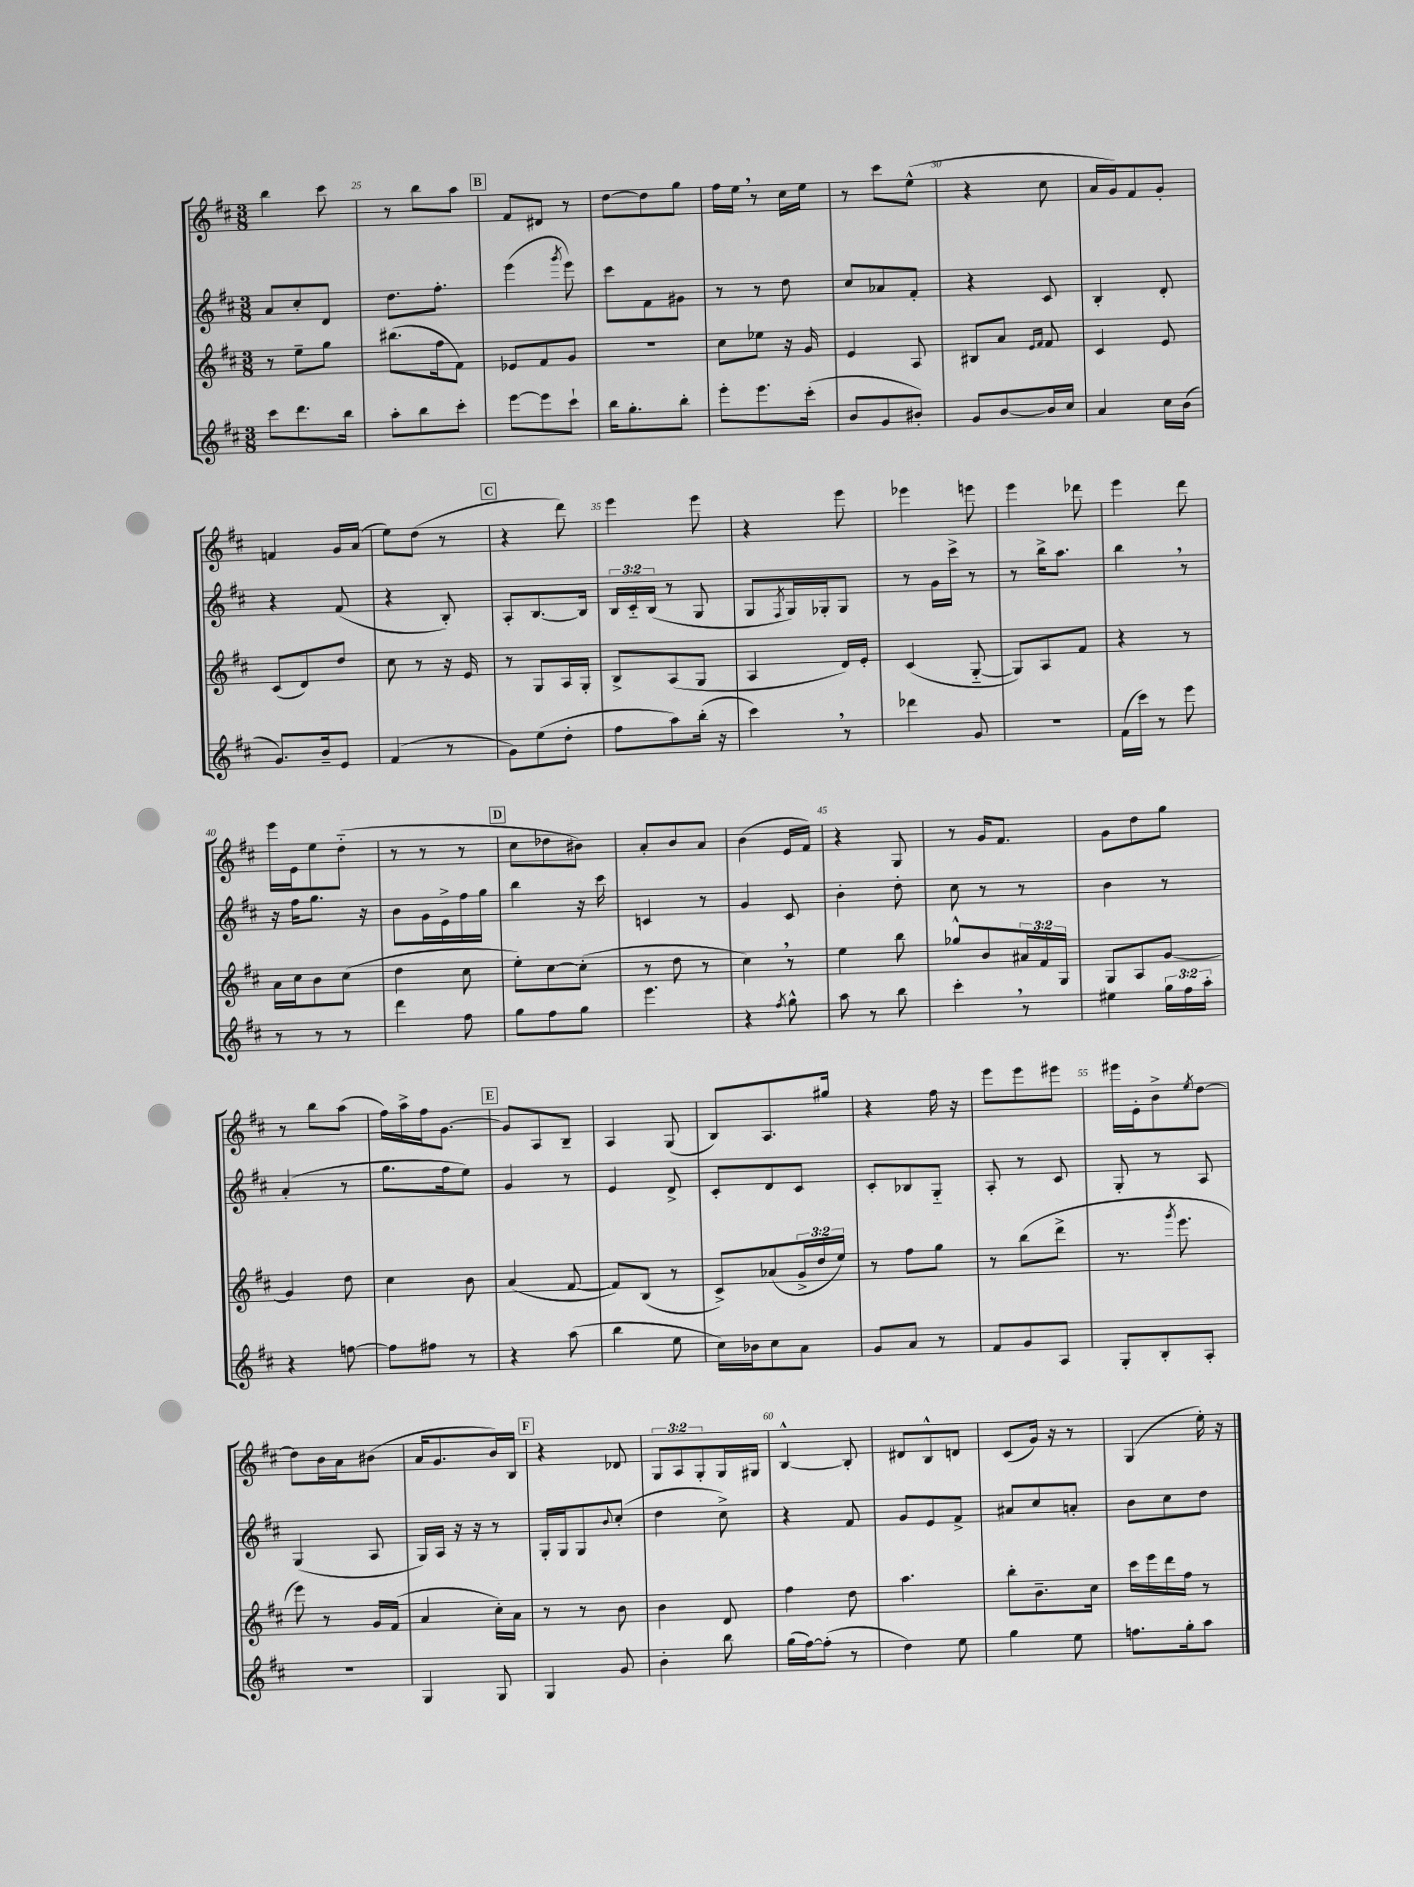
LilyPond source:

<<
\new StaffGroup <<
\new Staff = "s0" {
    \clef treble \key d \major \numericTimeSignature \time 3/8 \override Staff.TupletNumber.text = #tuplet-number::calc-fraction-text
    b''4 cis'''8 |
    r8 b''8 a''8 |
    \mark \markup { \box "B" } fis'8 dis'8 r8 |
    d''8~ d''8 g''8 |
    fis''16 e''16 \breathe r8 cis''16 e''16 |
    r8 cis'''8 e''8-^( |
    r4 cis''8 |
    a'16 g'16) fis'8 g'8-. |
    f'4 g'16 a'16( |
    e''8) d''8( r8 |
    \mark \markup { \box "C" } r4 d'''8) |
    e'''4 e'''8 |
    r4 e'''8 |
    ees'''4 e'''8 |
    e'''4 des'''8 |
    e'''4 d'''8 |
    e'''16 e'16 e''8 d''8-_( |
    r8 r8 r8 |
    \mark \markup { \box "D" } cis''8 des''8 bis'8) |
    a'8-. b'8 a'8 |
    b'4( e'16 fis'16) |
    r4 g8 |
    r8 g'16 fis'8. |
    g'8 d''8 g''8 |
    r8 b''8 a''8( |
    fis''16) a''16-> fis''16 g'8.~ |
    \mark \markup { \box "E" } g'8 a8 b8-- |
    a4 g8( |
    b8) a8. gis''16 |
    r4 fis''16 r16 |
    e'''8 e'''8 eis'''8 |
    eis'''16 e'16-. b'8-> \acciaccatura { e''8 } d''8~ |
    d''8 b'16 a'16 bis'8( |
    a'16 g'8. b'16) b16 |
    \mark \markup { \box "F" } r4 des'8 |
    \tuplet 3/2 { g8 a8 g8-. } g16 gis16 |
    b4~-^ b8-. |
    dis'8 b8-^ d'8 |
    cis'8( g'16) r16 r8 |
    g4( e''16-.) r16 \bar "|." |
}
\new Staff = "s1" {
    \clef treble \key d \major \numericTimeSignature \time 3/8 \override Staff.TupletNumber.text = #tuplet-number::calc-fraction-text
    a'8 cis''8-. d'8 |
    d''8. fis''8.-. |
    \mark \markup { \box "B" } e'''4( \acciaccatura { g'''8 } e'''8) |
    cis'''8 fis'8 gis'8 |
    r8 r8 d''8 |
    cis''8 aes'8 fis'8-. |
    r4 cis'8 |
    b4-. d'8-. |
    r4 fis'8( |
    r4 b8-.) |
    \mark \markup { \box "C" } a8-. b8.~ b16 |
    \tuplet 3/2 { b16 cis'16-_ b16( } r8 g8 |
    g8 \acciaccatura { fis8 } g16) ges16-. ges8 |
    r8 g'16 cis'''16-> r8 |
    r8 b''16-> a''8. |
    b''4 \breathe r8 |
    r16 fis''16 g''8. r16 |
    b'8 g'16 e'16-> fis''16 g''16 |
    \mark \markup { \box "D" } b''4 r16 cis'''16 |
    c'4 r8 |
    g'4 cis'8 |
    b'4-. d''8-. |
    cis''8 r8 r8 |
    b'4 r8 |
    a'4-.( r8 |
    g''8. fis''16 e''8) |
    \mark \markup { \box "E" } g'4 r8 |
    e'4 d'8-> |
    cis'8-. d'8 cis'8 |
    cis'8-. bes8 g8-_ |
    a8-. r8 cis'8 |
    g8-. r8 a8 |
    g4( a8 |
    g16) a16 r16 r16 r8 |
    \mark \markup { \box "F" } g16-. g16 g8 \appoggiatura { b'8 } cis''8-.( |
    d''4 cis''8->) |
    r4 fis'8 |
    g'8 e'8 fis'8-> |
    ais'8 cis''8 a'8-. |
    b'8 cis''8 d''8 \bar "|." |
}
\new Staff = "s2" {
    \clef treble \key d \major \numericTimeSignature \time 3/8 \override Staff.TupletNumber.text = #tuplet-number::calc-fraction-text
    r8 e''8-- g''8 |
    bis''8.( fis''16 fis'8) |
    \mark \markup { \box "B" } ees'8 fis'8 g'8 |
    R4. |
    cis''8 ees''8 r16 g'16 |
    e'4 a8 |
    bis8 a'8 \grace { e'16 fis'16 } fis'8 |
    cis'4 e'8 |
    cis'8( d'8) d''8 |
    cis''8 r8 r16 e'16 |
    \mark \markup { \box "C" } r8 g8 a16 g16-. |
    b8-> a8( g8 |
    a4 d'16) e'16-. |
    cis'4( g8~-_ |
    g8) a8 fis'8 |
    r4 r8 |
    a'16 cis''16 b'8 cis''8( |
    d''4 cis''8 |
    \mark \markup { \box "D" } e''8-.) cis''8~ cis''8-.( |
    r8 d''8 r8 |
    cis''4) \breathe r8 |
    e''4 b''8 |
    ges''8-^ b'8 \tuplet 3/2 { ais'16 fis'16 g16 } |
    g8 a8 g'8~ |
    g'4 d''8 |
    cis''4 b'8 |
    \mark \markup { \box "E" } a'4( fis'8~ |
    fis'8) b8( r8 |
    cis'8->) aes'8( \tuplet 3/2 { g'16-> d''16 e''16) } |
    r8 fis''8 g''8 |
    r8 b''8( d'''8-> |
    r8. \acciaccatura { g'''8 } e'''8. |
    e'''8) r8 g'16 fis'16( |
    a'4 cis''16-.) a'16 |
    \mark \markup { \box "F" } r8 r8 b'8 |
    b'4 d'8 |
    fis''4 d''8 |
    a''4. |
    b''8-. b'8.-- cis''16 |
    cis'''16 e'''16 d'''16 fis''16 r8 \bar "|." |
}
\new Staff = "s3" {
    \clef treble \key d \major \numericTimeSignature \time 3/8 \override Staff.TupletNumber.text = #tuplet-number::calc-fraction-text
    cis'''8 d'''8. b''16 |
    a''8-. b''8 cis'''8-. |
    \mark \markup { \box "B" } e'''8~ e'''8 cis'''8-! |
    b''16 g''8.-. b''8-. |
    e'''8-. e'''8. cis'''16-.( |
    b'8 g'8 bis'8-.) |
    g'8 b'8~ b'16 cis''16 |
    a'4 cis''16 b'16( |
    g'8.) b'16-- e'8 |
    fis'4( r8 |
    \mark \markup { \box "C" } g'8) e''8( d''8-. |
    fis''8 a''8) b''16-.( r16 |
    cis'''4) \breathe r8 |
    des'''4 g'8 |
    r4. |
    fis'16( cis'''16) r8 e'''8 |
    r8 r8 r8 |
    d'''4 fis''8 |
    \mark \markup { \box "D" } g''8 fis''8 g''8 |
    e'''4. |
    r4 \acciaccatura { fis''8 } g''8-^ |
    a''8 r8 b''8 |
    cis'''4-. \breathe r8 |
    eis''4 \tuplet 3/2 { g''16 fis''16 a''16-. } |
    r4 f''8~ |
    f''8 fis''8 r8 |
    \mark \markup { \box "E" } r4 a''8( |
    b''4 e''8 |
    cis''16) bes'16 cis''8 a'8 |
    g'8 a'8 r8 |
    fis'8 g'8 a8 |
    g8-. b8-. a8-. |
    R4. |
    g4 g8 |
    \mark \markup { \box "F" } g4 g'8 |
    b'4-. b''8 |
    g''16( fis''16~) fis''8-.( r8 |
    d''4) e''8 |
    g''4 e''8 |
    f''8. g''16-. a''8 \bar "|." |
}
>>
>>
\layout { \context { \Score currentBarNumber = #24 \override BarNumber.break-visibility = ##(#f #t #t) barNumberVisibility = #(every-nth-bar-number-visible 5) } }
